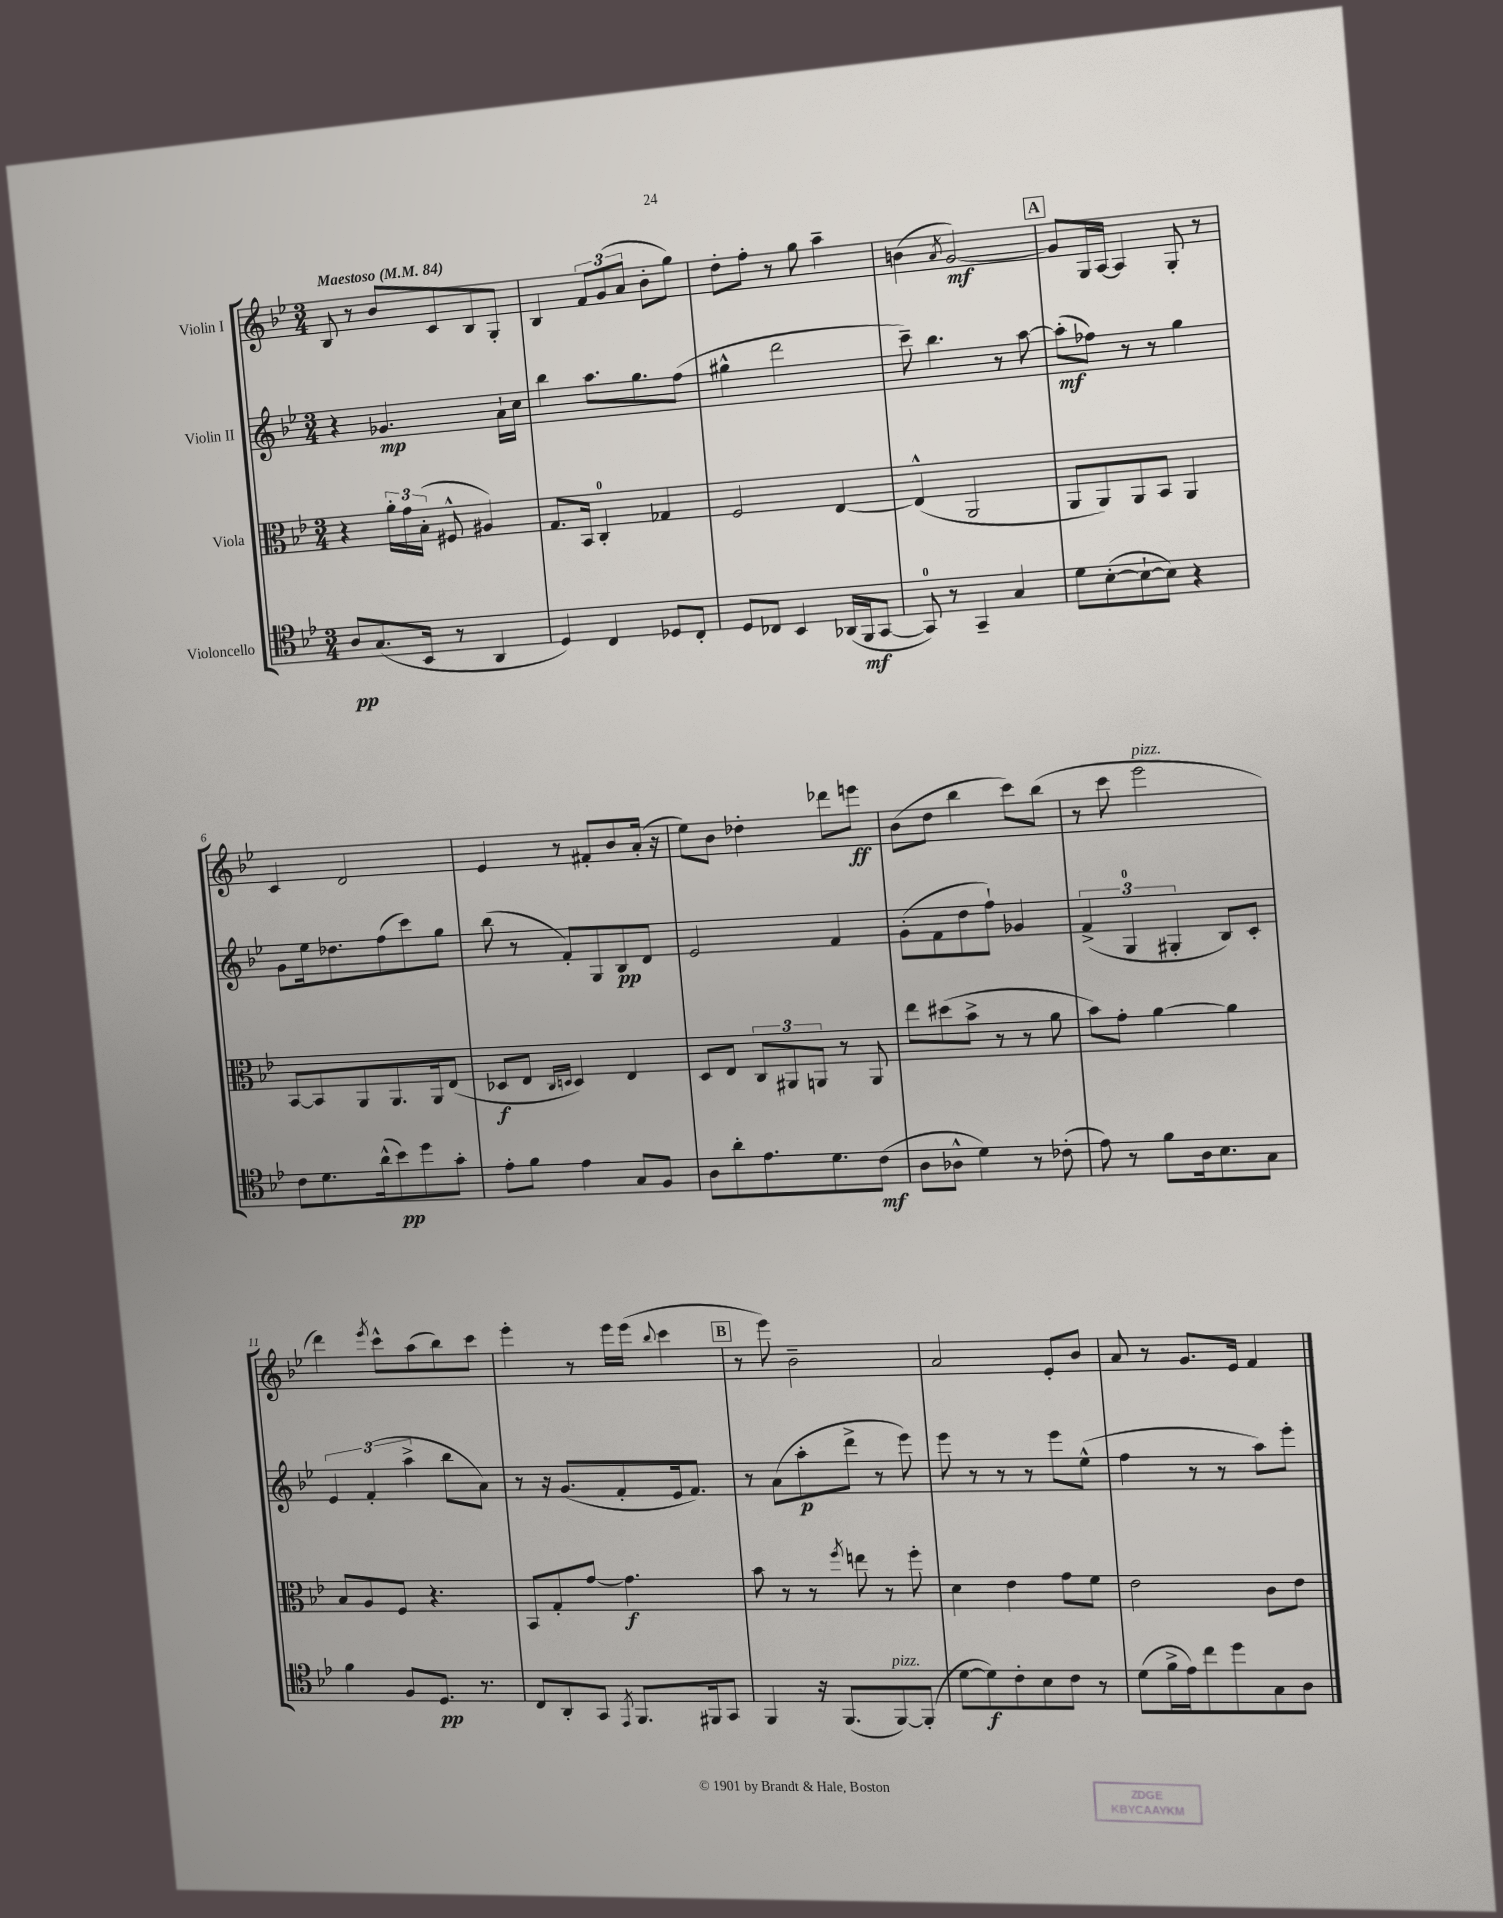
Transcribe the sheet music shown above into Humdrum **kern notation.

**kern	**dynam	**kern	**dynam	**kern	**dynam	**kern	**dynam
*part4	*part4	*part3	*part3	*part2	*part2	*part1	*part1
*staff4	*staff4	*staff3	*staff3	*staff2	*staff2	*staff1	*staff1
*I"Violoncello	*	*I"Viola	*	*I"Violin II	*	*I"Violin I	*
*clefC4	*	*clefC3	*	*clefG2	*	*clefG2	*
*k[b-e-]	*	*k[b-e-]	*	*k[b-e-]	*	*k[b-e-]	*
*M3/4	*	*M3/4	*	*M3/4	*	*M3/4	*
*MM84	*	*MM84	*	*MM84	*	*MM84	*
=1	=1	=1	=1	=1	=1	=1	=1
!	!	!	!	!	!	!LO:TX:a:B:t=Maestoso	!
8A/L	pp	4r	.	4r	.	8B-/	.
(8.G/	.	.	.	.	.	8r	.
.	.	24a'\LL	.	4.g-X/	mp	8b-/L	.
.	.	24g\	.	.	.	.	.
16BB-/Jk	.	.	.	.	.	.	.
.	.	(24B-'\JJ	.	.	.	.	.
8r	.	8F#X^^/	.	.	.	8c/	.
4AA/	.	4A#X/)	.	.	.	8B-/	.
.	.	.	.	16a`\LL	.	8G'/J	.
.	.	.	.	16cc\JJ	.	.	.
=2	=2	=2	=2	=2	=2	=2	=2
4D/)	.	8.G/L	.	4bb-\	.	4B-/	.
.	.	16BB-/Jk	.	.	.	.	.
4C/	.	4C'/	.	8.aa\L	.	12f/L	.
.	.	.	.	.	.	(12g/	.
.	.	.	.	.	.	12a/J	.
.	.	.	.	8.gg\	.	.	.
8D-X/L	.	4G-X/	.	.	.	8b-'\L	.
8C'/J	.	.	.	(8ff\J	.	8gg\J)	.
=3	=3	=3	=3	=3	=3	=3	=3
8D/L	.	2F/	.	4gg#X^^\	.	8dd'\L	.
8C-X/J	.	.	.	.	.	8ff'\J	.
4BB-/	.	.	.	2ddd\	.	8r	.
.	.	.	.	.	.	8gg\	.
(16AA-X/LL	.	[4E-/	.	.	.	4aa~\	.
16FF/J	mf	.	.	.	.	.	.
[8GG/J	.	.	.	.	.	.	.
=4	=4	=4	=4	=4	=4	=4	=4
8GG/])	.	(4E-^^/]	.	8ccc~\)	.	(4bn\	.
8r	.	.	.	4.bb-\	.	.	.
.	.	.	.	.	.	8qa/	.
4GG~/	.	2AA/	.	.	.	[2g/)	mf
4G/	.	.	.	8r	.	.	.
.	.	.	.	[8aa\	.	.	.
!!LO:REH:place=s1:t=A
=5	=5	=5	=5	=5	=5	=5	=5
8d\L	.	8AA/L	.	(8aa'\L]	mf	8g/L]	.
([8B-'\	.	8AA/)	.	8ff-X\J)	.	16G/L	.
.	.	.	.	.	.	[16A/JJ	.
8B-`\_	.	8AA/	.	8r	.	4A/]	.
8B-\J])	.	8BB-/J	.	8r	.	.	.
4r	.	4AA/	.	4gg\	.	8G'/	.
.	.	.	.	.	.	8r	.
!!LO:LB:g=z
=6	=6	=6	=6	=6	=6	=6	=6
8c\L	.	[8BB-/L	.	8g\L	.	4c/	.
8.d\	.	8BB-/]	.	16ee-\k	.	.	.
.	.	.	.	8.dd-X\	.	.	.
.	.	8AA/	.	.	.	2d/	.
(16a^^\k	.	.	.	.	.	.	.
8b-\)	pp	8.AA/	.	(8ff\	.	.	.
8dd\	.	.	.	8ccc\)	.	.	.
.	.	16AA/k	.	.	.	.	.
8g'\J	.	(8E-/J	.	8gg\J	.	.	.
=7	=7	=7	=7	=7	=7	=7	=7
8e-'\L	.	8D-X/L	f	(8bb-\	.	4e-/	.
8f\J	.	8E-/J	.	8r	.	.	.
.	.	16qqC/LL	.	.	.	.	.
.	.	16qqDn/JJ	.	.	.	.	.
4e-\	.	4D/)	.	8f'/L)	.	8r	.
.	.	.	.	8G/	.	8f#X'/L	.
8G/L	.	4E-/	.	8B-/	pp	8b-/	.
8F/J	.	.	.	8d/J	.	(16a'/Jk	.
.	.	.	.	.	.	16r	.
=8	=8	=8	=8	=8	=8	=8	=8
8A\L	.	8D/L	.	2e-/	.	8ee-\L)	.
8a'\	.	8E-/J	.	.	.	8b-\J	.
8.e-\	.	12C/L	.	.	.	4dd-X'\	.
.	.	12AA#X/	.	.	.	.	.
.	.	12AAn/J	.	.	.	.	.
8.d\	.	.	.	.	.	.	.
.	.	8r	.	4f/	.	8ddd-X\L	.
(8c\J	mf	8AA/	.	.	.	8eeen\J	ff
=9	=9	=9	=9	=9	=9	=9	=9
8A\L	.	8ee-\L	.	(8g'\L	.	(8b-\L	.
8A-X^^\J	.	(8dd#X\	.	8f\	.	8dd\J	.
4d\)	.	8b-^\J	.	8dd\	.	4bb-\	.
.	.	8r	.	8ff`\J)	.	.	.
8r	.	8r	.	4g-X/	.	8ccc\L)	.
(8c-X'\	.	8a\	.	.	.	(8bb-\J	.
=10	=10	=10	=10	=10	=10	=10	=10
8e-\)	.	8b-\L)	.	(6f^/	.	8r	.
8r	.	8g'\J	.	.	.	8ccc\	.
.	.	.	.	6G/	.	.	.
!	!	!	!	!	!	!LO:TX:a:i:t=pizz.	!
8f\L	.	[4a\	.	.	.	2eee-\	.
.	.	.	.	6G#X'/	.	.	.
16A\k	.	.	.	.	.	.	.
8.B-\	.	.	.	.	.	.	.
.	.	4a\]	.	8B-/L)	.	.	.
8G\J	.	.	.	8c'/J	.	.	.
!!LO:LB:g=z
=11	=11	=11	=11	=11	=11	=11	=11
4f\	.	8B-/L	.	6e-/	.	4ddd\)	.
.	.	8A/	.	.	.	.	.
.	.	.	.	(6f'/	.	.	.
.	.	.	.	.	.	8qeee-/	.
8F/L	.	8F/J	.	.	.	8ccc^^\L	.
.	.	.	.	6aa^\	.	.	.
8.D/J	pp	4.r	.	.	.	(8aa\	.
.	.	.	.	8bb-\L	.	8bb-\)	.
8.r	.	.	.	.	.	.	.
.	.	.	.	8a\J)	.	8ccc\J	.
=12	=12	=12	=12	=12	=12	=12	=12
8C/L	.	8BB-/L	.	8r	.	4eee-'\	.
8AA'/	.	8G'/	.	16r	.	.	.
.	.	.	.	(8.g/L	.	.	.
8GG/J	.	[8g/J	.	.	.	8r	.
8qEE-/	.	.	.	.	.	.	.
8.FF/L	.	4.g\]	f	8f'/	.	16eee-\LL	.
.	.	.	.	.	.	(16eee-\JJ	.
.	.	.	.	.	.	8qqbb-/	.
.	.	.	.	16e-/k	.	4ccc\	.
16FF#X/k	.	.	.	8.f/J)	.	.	.
8GG/J	.	.	.	.	.	.	.
!!LO:REH:place=s1:t=B
=13	=13	=13	=13	=13	=13	=13	=13
4FF/	.	8b-\	.	8r	.	8r	.
.	.	8r	.	(8a\L	.	8eee-\)	.
16r	.	8r	.	8aa'\	p	2b-~\	.
(8.FF/L	.	.	.	.	.	.	.
.	.	8qff/	.	.	.	.	.
.	.	8een\	.	8ddd^\J	.	.	.
!LO:TX:a:i:t=pizz.	!	!	!	!	!	!	!
[8FF/)	.	8r	.	8r	.	.	.
(8FF'/J]	.	8ff'\	.	8eee-\)	.	.	.
=14	=14	=14	=14	=14	=14	=14	=14
[8d\L	.	4d\	.	8eee-\	.	2a/	.
8d\])	f	.	.	8r	.	.	.
8c'\	.	4e-\	.	8r	.	.	.
8B-\	.	.	.	8r	.	.	.
8c\J	.	8g\L	.	8eee-\L	.	8e-'/L	.
8r	.	8f\J	.	(8ee-^^\J	.	8b-/J	.
=15	=15	=15	=15	=15	=15	=15	=15
(8d\L	.	2e-\	.	4ff\	.	8a/	.
16f^\L	.	.	.	.	.	8r	.
16e-\J)	.	.	.	.	.	.	.
8cc\	.	.	.	8r	.	8.g/L	.
8dd\	.	.	.	8r	.	.	.
.	.	.	.	.	.	16e-/Jk	.
8G\	.	8c\L	.	8aa\L)	.	4f/	.
8A\J	.	8e-\J	.	8eee-'\J	.	.	.
==	==	==	==	==	==	==	==
*-	*-	*-	*-	*-	*-	*-	*-
